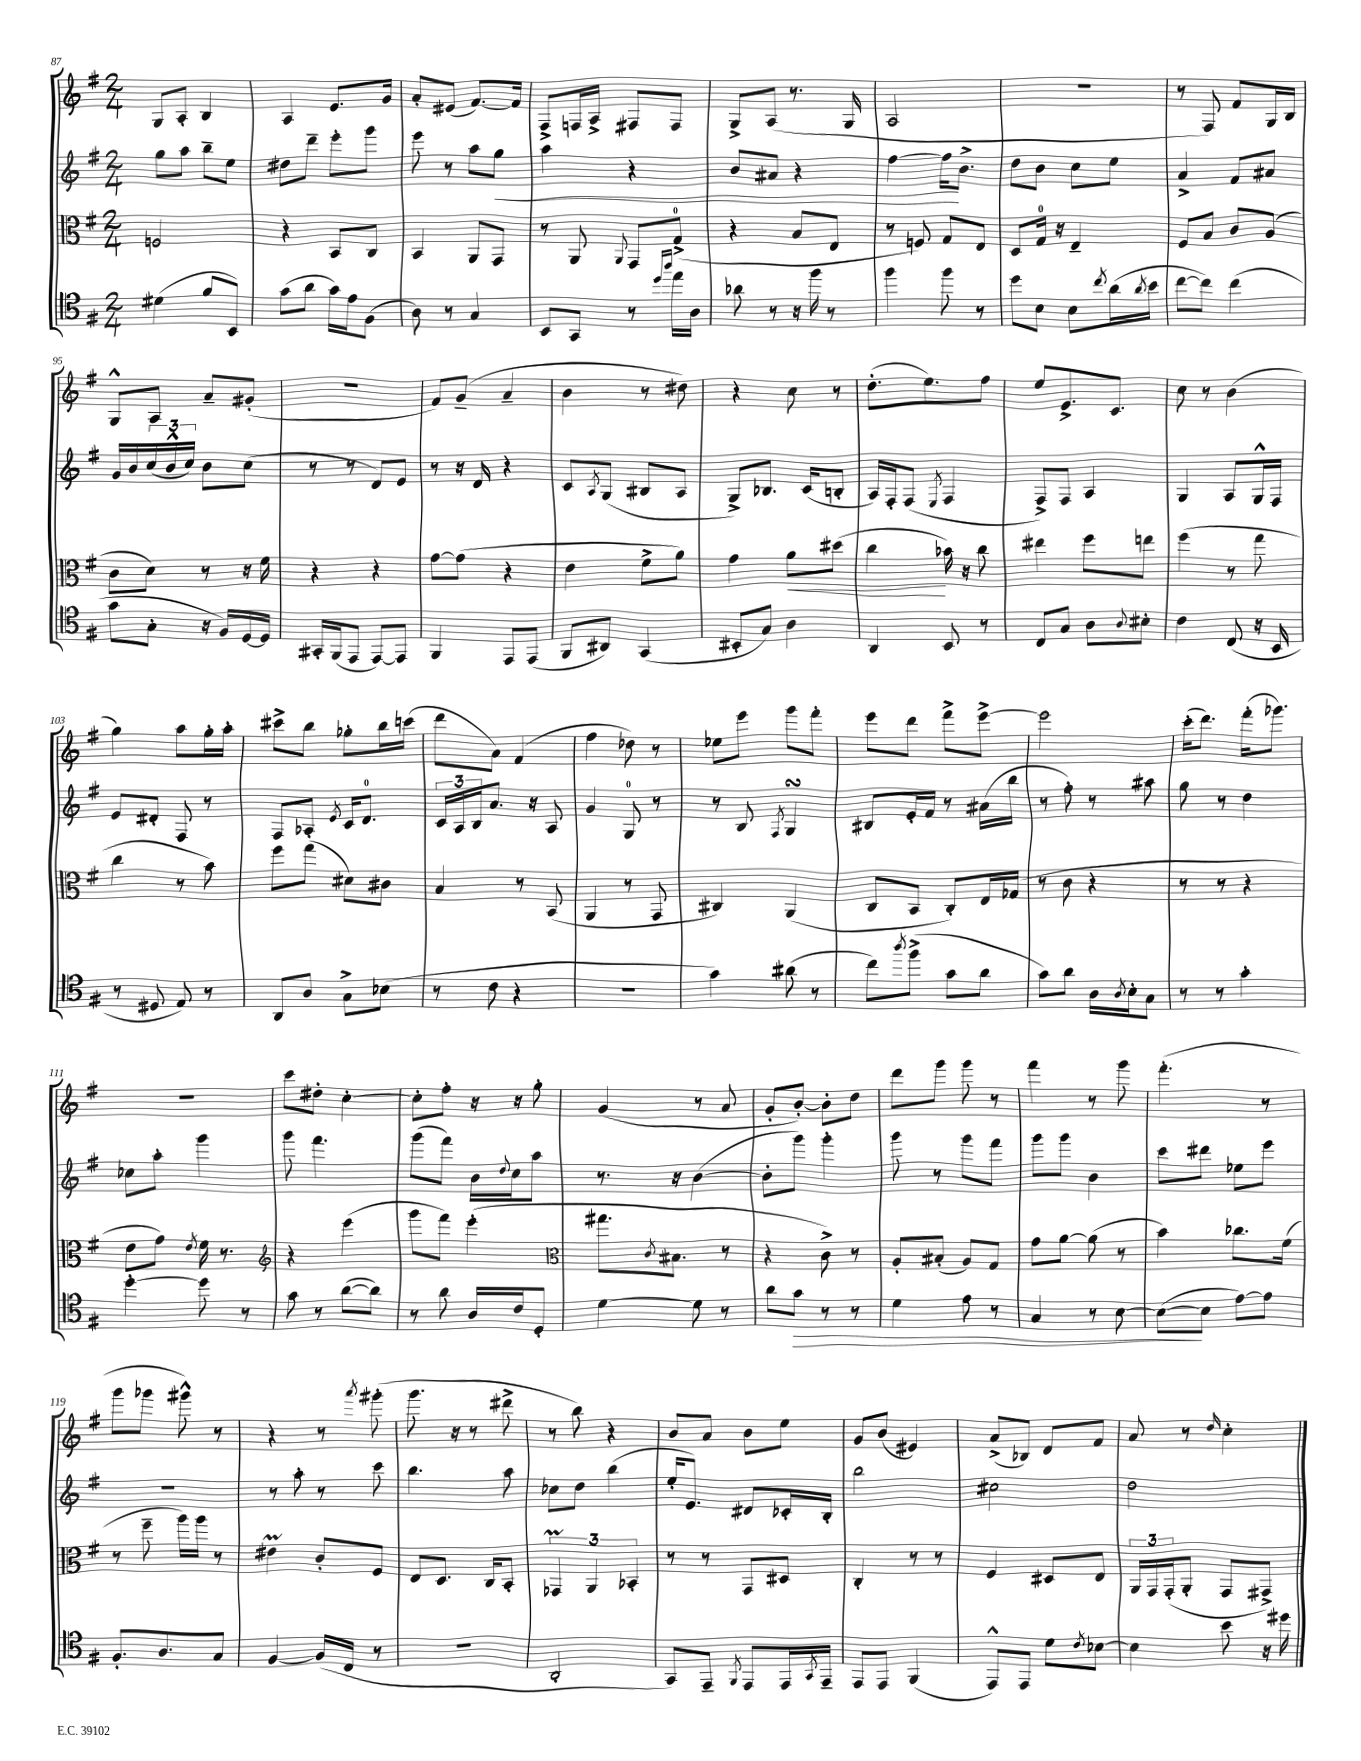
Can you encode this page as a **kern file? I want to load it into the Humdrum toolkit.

**kern	**dynam	**kern	**dynam	**kern	**dynam	**kern
*part4	*part4	*part3	*part3	*part2	*part2	*part1
*staff4	*staff4	*staff3	*staff3	*staff2	*staff2	*staff1
*clefC4	*	*clefC3	*	*clefG2	*	*clefG2
*k[f#]	*	*k[f#]	*	*k[f#]	*	*k[f#]
*M2/4	*	*M2/4	*	*M2/4	*	*M2/4
=87	=87	=87	=87	=87	=87	=87
(4d#X\	.	2Fn/	.	8gg\L	.	8G/L
.	.	.	.	8aa\J	.	8A'/J
8f#/L	.	.	.	8bb~\L	.	4B/
8BB/J)	.	.	.	8ee\J	.	.
=88	=88	=88	=88	=88	=88	=88
(8g\L	.	4r	.	8dd#X\L	.	4A/
8a\J	.	.	.	8ddd~\J	.	.
16g\LL)	.	8BB/L	.	8eee'\L	.	8.e/L
16e\J	.	.	.	.	.	.
(8F#\J	.	8C/J	.	8ggg\J	.	.
.	.	.	.	.	.	16g/Jk
=89	=89	=89	=89	=89	=89	=89
8A\)	.	4BB/	.	8eee\	.	8a'/L
8r	.	.	.	8r	.	(8e#X/J
4G/	.	8AA/L	.	8aa\L	.	[8.f#/L)
!	!	!	!	!	!LO:HP:b	!
.	.	8GG/J	.	8gg\J	<	.
.	.	.	.	.	.	16f#/Jk]
=90	=90	=90	=90	=90	=90	=90
8BB/L	.	8r	.	4aa\	.	8F#^/L
8GG/J	.	8AA/	.	.	.	16Fn/L
.	.	.	.	.	.	16A^/JJ
.	.	8qqAA/	.	.	.	.
8r	.	8GG/L	.	4r	.	8F#X/L
16qqdd/LL	.	.	.	.	.	.
16qqaa/JJ	.	.	.	.	.	.
16ee\LL	.	(8G^/J	.	.	.	8F#/J
16A\JJ	.	.	.	.	.	.
=91	=91	=91	=91	=91	=91	=91
8a-X\	.	4r	.	8b/L	.	8G^/L
8r	.	.	.	8a#X/J	.	(8A/J
16r	.	8B/L	.	4r	.	8.r
16ff#\	.	.	.	.	.	.
8r	.	8E/J	.	.	.	.
.	.	.	.	.	.	16G/
=92	=92	=92	=92	=92	=92	=92
4ff#\	.	8r	.	[4ff#\	.	2A/
.	.	8Fn/)	.	.	.	.
8ff#\	.	8G/L	.	16ff#\KL]	.	.
.	.	.	.	8.b^\J	[	.
8r	.	8E/J	.	.	.	.
=93	=93	=93	=93	=93	=93	=93
8dd\L	.	8D/L	.	8dd\L	.	2r
8B\J	.	16G/Jk	.	8b\J	.	.
.	.	16r	.	.	.	.
8B\L	.	4E~/	.	8cc\L	.	.
8qcc/	.	.	.	.	.	.
(16a\L	.	.	.	8ee\J	.	.
8qa/	.	.	.	.	.	.
16b\JJ	.	.	.	.	.	.
=94	=94	=94	=94	=94	=94	=94
[8cc\L	.	8F#/L	.	4a^/	.	8r
8cc\J])	.	8B/J	.	.	.	8F#/)
(4cc\	.	8c/L	.	8f#/L	.	8f#/L
.	.	(8A/J	.	8a#X/J	.	16G/L
.	.	.	.	.	.	16B/JJ
!!LO:LB:g=z
=95	=95	=95	=95	=95	=95	=95
8g\L	.	8c\L	.	16g/LL	.	8G^^/L
.	.	.	.	16b/	.	.
8G'\J	.	8d\J)	.	(24cc/	.	8A/J
.	.	.	.	24b^^/	.	.
.	.	.	.	24cc/JJ)	.	.
16r	.	8r	.	8b\L	.	8a~/L
16F#/LL)	.	.	.	.	.	.
[16D/	.	16r	.	(8cc\J	.	(8g#X'/J
16D/JJ]	.	16f#\	.	.	.	.
=96	=96	=96	=96	=96	=96	=96
16GG#X'/LL	.	4r	.	8r	.	2r
(16FF#/J	.	.	.	.	.	.
8EE/J	.	.	.	8r	.	.
[8EE/L)	.	4r	.	8d/L)	.	.
8EE/J]	.	.	.	8e/J	.	.
=97	=97	=97	=97	=97	=97	=97
4FF#/	.	[8g\L	.	8r	.	8f#/L)
.	.	(8g\J]	.	16r	.	(8g~/J
.	.	.	.	16d/	.	.
8EE/L	.	4r	.	4r	.	4a~/
(8EE/J	.	.	.	.	.	.
=98	=98	=98	=98	=98	=98	=98
8FF#/L	.	4e\	.	8c/L	.	4b\
.	.	.	.	8qA/	.	.
8AA#X/J)	.	.	.	(8G/J	.	.
(4GG/	.	8f#^\L	.	8B#X/L	.	8r
.	.	8a\J)	.	8A/J	.	8dd#X\)
=99	=99	=99	=99	=99	=99	=99
8BB#X'/L	.	4g\	.	8G^/L)	.	4r
8G/J)	.	.	.	8.B-X/J	.	.
!	!	!	!LO:HP:b	!	!	!
4A\	.	8a\L	<	.	.	8cc\
.	.	.	.	(16c/KL	.	.
.	.	(8dd#X\J	.	8Bn'/J	.	8r
=100	=100	=100	=100	=100	=100	=100
4AA/	.	4cc\	.	16A/LL)	.	(8.dd'\L
.	.	.	.	16F#'/J	.	.
.	.	.	.	(8F#/J	.	.
.	.	.	.	.	.	8.ee\)
.	.	.	.	8qE/	.	.
8BB/	.	16b-X\)	[	4F#/	.	.
.	.	16r	.	.	.	.
8r	.	8cc\	.	.	.	8ff#\J
=101	=101	=101	=101	=101	=101	=101
8C/L	.	4ee#X\	.	8F#^/L)	.	8ee/L
8G/J	.	.	.	8F#/J	.	8.e^/
8A\L	.	8ff#\L	.	4A/	.	.
.	.	.	.	.	.	8.c/J
8qqA/	.	.	.	.	.	.
8B#X'\J	.	8een\J	.	.	.	.
=102	=102	=102	=102	=102	=102	=102
4c\	.	(4ff#\	.	4G/	.	8cc\
.	.	.	.	.	.	8r
(8C/	.	8r	.	8A/L	.	(4b\
16r	.	8gg\	.	16G^^/L	.	.
16BB/	.	.	.	16F#/JJ	.	.
!!LO:LB:g=z
=103	=103	=103	=103	=103	=103	=103
8r	.	4cc\	.	8e/L	.	4gg\)
8D#X/	.	.	.	8d#X'/J	.	.
8E/)	.	8r	.	8F#/	.	8aa\L
8r	.	8b\)	.	8r	.	16gg'\L
.	.	.	.	.	.	16aa'\JJ
=104	=104	=104	=104	=104	=104	=104
8AA/L	.	8ff#\L	.	8F#/L	.	8ccc#X^\L
8A/J	.	(8gg\J	.	8A-X'/J	.	8bb\J
.	.	.	.	8qe/	.	.
8G^\L	.	8d#X\L)	.	16c/KL	.	8gg-X'\L
.	.	.	.	8.d/J	.	.
(8B-X\J	.	8c#X\J	.	.	.	16bb\L
.	.	.	.	.	.	(16cccn\JJ
=105	=105	=105	=105	=105	=105	=105
8r	.	4B/	.	24c/LL	.	8ddd\L
.	.	.	.	24A/	.	.
.	.	.	.	24B/J	.	.
8c\	.	.	.	8.a/J	.	8a\J)
4r	.	8r	.	.	.	(4f#/
.	.	.	.	16r	.	.
.	.	(8BB/	.	8A/	.	.
=106	=106	=106	=106	=106	=106	=106
2r	.	4AA/	.	4g/	.	4ff#\
.	.	8r	.	8G/	.	8dd-X\)
.	.	8GG/	.	8r	.	8r
=107	=107	=107	=107	=107	=107	=107
4g\)	.	4C#X/)	.	8r	.	8ee-X\L
.	.	.	.	8B/	.	8eee\J
.	.	.	.	8qF#/	.	.
(8a#X\	.	(4AA/	.	4GsSSs/	.	8ggg\L
8r	.	.	.	.	.	8fff#'\J
=108	=108	=108	=108	=108	=108	=108
8cc\L)	.	8C/L	.	8B#X/L	.	8eee\L
8qaa/	.	.	.	.	.	.
(8ff#^\J	.	8BB/J	.	16e'/L	.	8ddd\J
.	.	.	.	16f#/JJ	.	.
8g\L	.	8C'/L)	.	8r	.	8fff#^\L
8a\J	.	16E/L	.	(16a#X\LL	.	[8eee^\J
.	.	(16G-X/JJ	.	16bb\JJ	.	.
=109	=109	=109	=109	=109	=109	=109
8g\L)	.	8r	.	8r	.	2eee\]
8a\J	.	8c\	.	8ff#'\)	.	.
16A\LL	.	4r	.	8r	.	.
8qA/	.	.	.	.	.	.
16B'\J	.	.	.	.	.	.
8G\J	.	.	.	8aa#X\	.	.
=110	=110	=110	=110	=110	=110	=110
8r	.	8r	.	8gg\	.	(16ccc'\KL
.	.	.	.	.	.	8.ddd\J)
8r	.	8r	.	8r	.	.
4g'\	.	4r	.	4dd\	.	(16fff#'\KL
.	.	.	.	.	.	8.ggg-X\J)
!!LO:LB:g=z
=111	=111	=111	=111	=111	=111	=111
[4dd'\	.	8e\L	.	8cc-X\L	.	2r
.	.	8g\J)	.	8aa'\J	.	.
.	.	8qe/	.	.	.	.
8dd\]	.	16f#\	.	4ggg\	.	.
.	.	8.r	.	.	.	.
8r	.	.	.	.	.	.
=112	=112	=112	=112	=112	=112	=112
*	*	*clefG2	*	*	*	*
8g\	.	4r	.	8ggg\	.	8ccc\L
8r	.	.	.	4.fff#\	.	8dd#X'\J
([8a\L	.	(4eee\	.	.	.	[4cc'\
8a\J])	.	.	.	.	.	.
=113	=113	=113	=113	=113	=113	=113
8r	.	8ggg\L	.	(8ggg\L	.	8cc'\L]
8a\	.	8fff#\J)	.	8fff#\J)	.	8ff#'\J
16A/LL	.	(4eee'\	.	16b\LL	.	16r
.	.	.	.	8qqdd/	.	.
16c/J	.	.	.	16cc\J	.	16r
8D'/J	.	.	.	8aa\J	.	8gg'\
=114	=114	=114	=114	=114	=114	=114
*	*	*clefC3	*	*	*	*
[4d\	.	8.gg#X\L	.	8.r	.	(4g/
.	.	8qc/	.	.	.	.
.	.	8.B#X\J	.	16r	.	.
8d\]	.	.	.	([4b\	.	8r
8r	.	8r	.	.	.	8a/
=115	=115	=115	=115	=115	=115	=115
8a\L	.	4r	.	8b'\L]	.	8g'/L
!	!LO:HP:b	!	!	!	!	!
8g\J	>	.	.	8ggg\J)	.	[8b'/J)
8r	.	8c^\)	.	4ggg'\	.	8b'\L]
8r	.	8r	.	.	.	8dd\J
=116	=116	=116	=116	=116	=116	=116
4d\	.	8A'/L	.	8ggg\	.	8ddd\L
.	.	(8B#X'/J	.	8r	.	8ggg\J
8e\	.	8A/L)	.	8ggg\L	.	8ggg\
8r	.	8G/J	.	8fff#\J	.	8r
=117	=117	=117	=117	=117	=117	=117
4G/	.	8g\L	.	8ggg\L	.	4fff#\
.	.	[8a\J	.	8ggg\J	.	.
8r	.	(8a\]	.	4b\	.	8r
[8B\	.	8r	.	.	.	8ggg\
=118	=118	=118	=118	=118	=118	=118
(8B\L_	.	4b\)	.	8ccc\L	.	(4.fff#'\
8B\J]	]	.	.	8ddd#X\J	.	.
[8e\L)	.	8.cc-X\L	.	8ee-X\L	.	.
8e\J]	.	.	.	8eee\J	.	8r
.	.	(16f#\Jk	.	.	.	.
!!LO:LB:g=z
=119	=119	=119	=119	=119	=119	=119
8.F#'/L	.	8r	.	2r	.	8ggg\L
.	.	8ff#~\	.	.	.	8ggg-X\J
8.A/	.	.	.	.	.	.
.	.	16aa\LL)	.	.	.	8ggg#X^^\)
.	.	16aa\JJ	.	.	.	.
8G/J	.	8r	.	.	.	8r
=120	=120	=120	=120	=120	=120	=120
[4F#/	.	4e#Xm\	.	8r	.	4r
.	.	.	.	8aa'\	.	.
(16F#/LL]	.	8c'/L	.	8r	.	8r
16C/JJ	.	.	.	.	.	.
.	.	.	.	.	.	8qaaa/
8r	.	8F#/J	.	8ccc\	.	(8ggg#X'\
=121	=121	=121	=121	=121	=121	=121
2r	.	8E/L	.	4.bb\	.	8.ggg\
.	.	8.D/J	.	.	.	.
.	.	.	.	.	.	16r
.	.	.	.	.	.	8r
.	.	16C/KL	.	.	.	.
.	.	8BB'/J	.	8aa\	.	8ddd#X^\
=122	=122	=122	=122	=122	=122	=122
2AA'/	.	6GG-XM/	.	8cc-X\L	.	8r
.	.	.	.	8dd\J	.	8bb\)
.	.	6AA/	.	.	.	.
.	.	.	.	(4bb\	.	4r
.	.	6BB-X'/	.	.	.	.
=123	=123	=123	=123	=123	=123	=123
8GG/L)	.	8r	.	16ee'/KL	.	8b/L
.	.	.	.	8.e/J)	.	.
8EE~/J	.	8r	.	.	.	8a/J
8qFF#/	.	.	.	.	.	.
8EE/L	.	8GG/L	.	8d#X/L	.	8b\L
16EE/L	.	8D#X/J	.	16c-X'/L	.	8ee\J
8qGG/	.	.	.	.	.	.
16EE~/JJ	.	.	.	16B'/JJ	.	.
=124	=124	=124	=124	=124	=124	=124
8EE/L	.	4C'/	.	2bb\	.	8g/L
8EE/J	.	.	.	.	.	(8b/J
(4FF#/	.	8r	.	.	.	4e#X/)
.	.	8r	.	.	.	.
=125	=125	=125	=125	=125	=125	=125
8EE^^/L)	.	4F#/	.	2cc#X\	.	(8a^/L
8EE/J	.	.	.	.	.	8B-X/J)
8d\L	.	8D#X/L	.	.	.	8d/L
8qc/	.	.	.	.	.	.
[8B-X\J	.	8E/J	.	.	.	8f#/J
=126	=126	=126	=126	=126	=126	=126
4B-\]	.	24AA/LL	.	2dd\	.	8a/
.	.	24GG/	.	.	.	.
.	.	(24GG'/J	.	.	.	.
.	.	8AA'/J	.	.	.	8r
.	.	.	.	.	.	16qqdd/
8b\	.	8GG/L	.	.	.	4cc'\
16r	.	8GG#X^/J)	.	.	.	.
16dd#X\	.	.	.	.	.	.
==	==	==	==	==	==	==
*-	*-	*-	*-	*-	*-	*-
